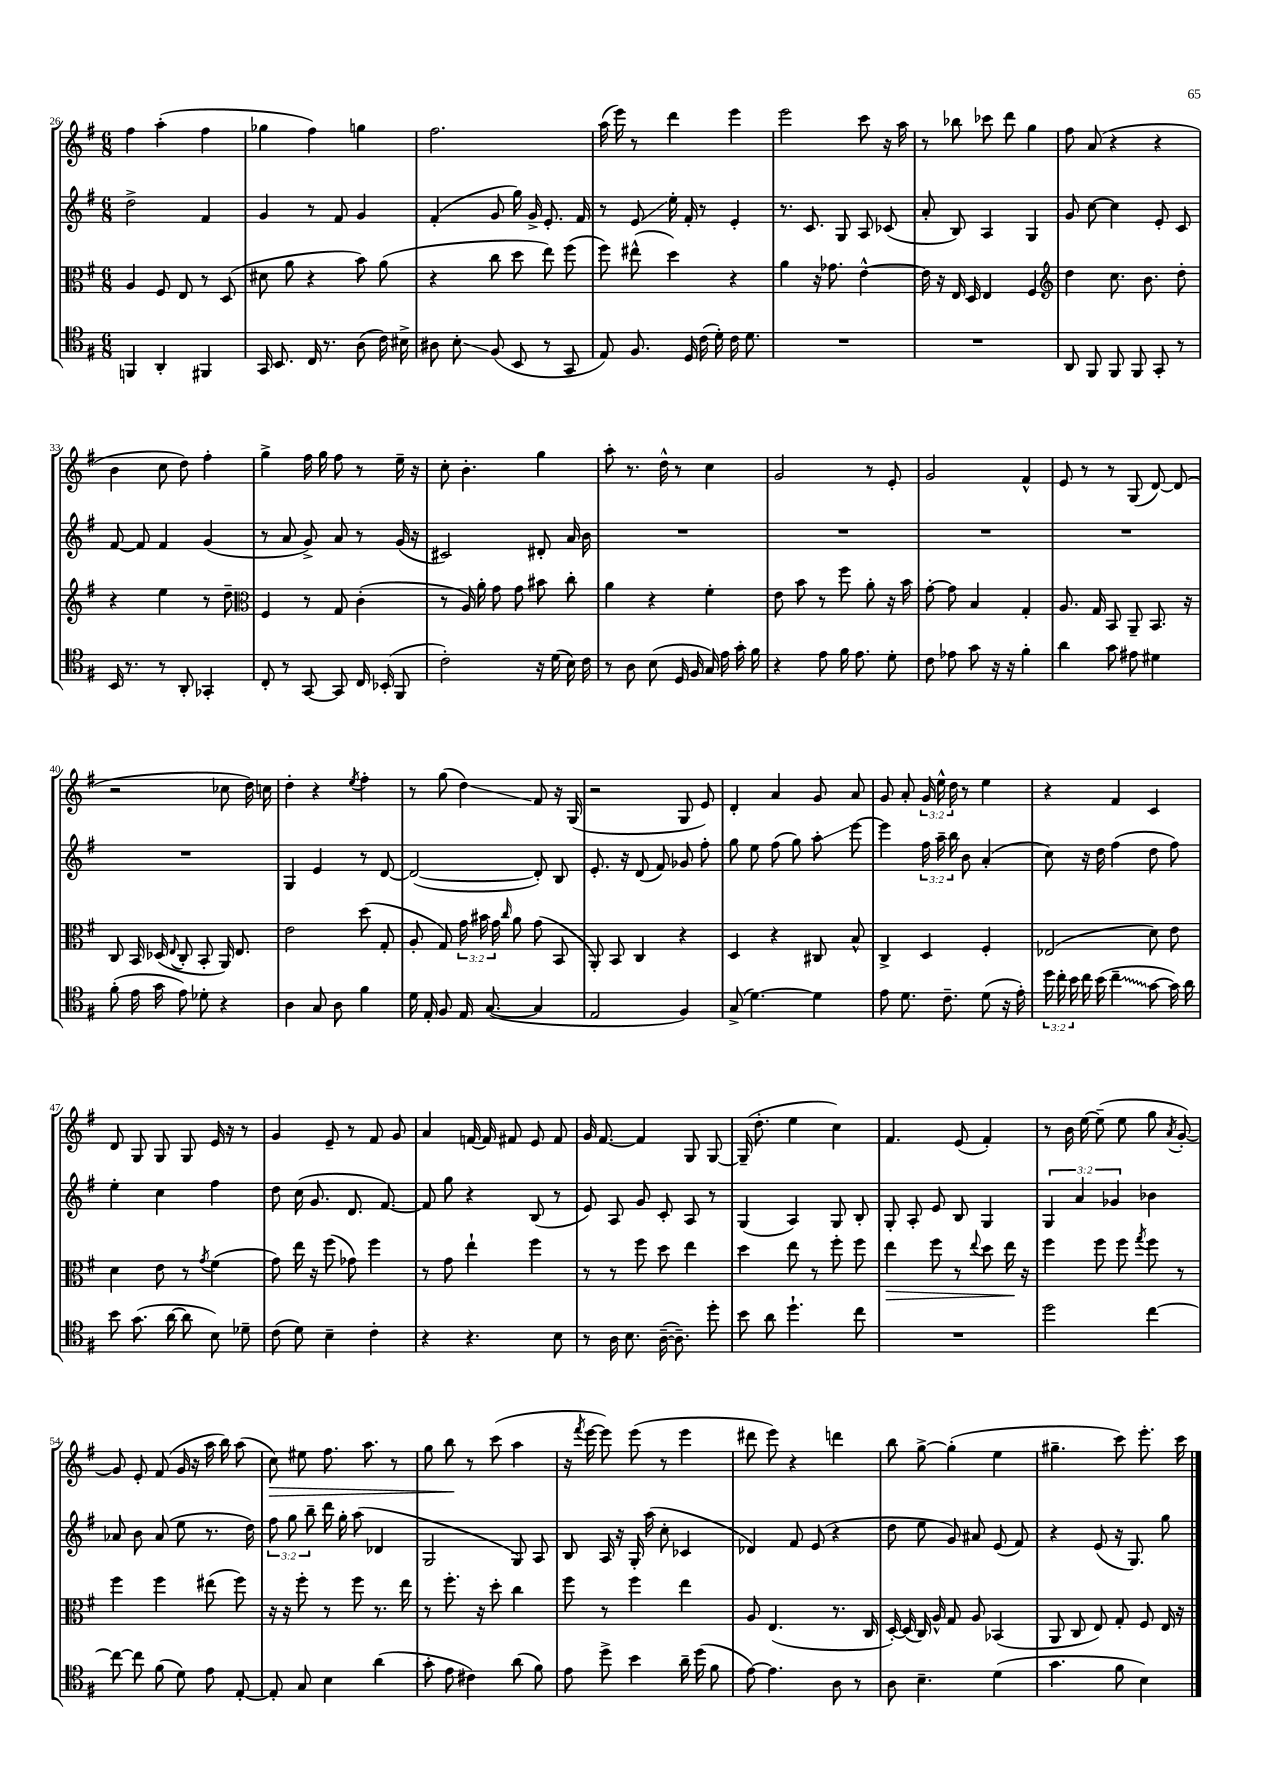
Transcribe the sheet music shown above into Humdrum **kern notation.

**kern	**kern	**kern	**kern
*staff4	*staff3	*staff2	*staff1
*clefC4	*clefC3	*clefG2	*clefG2
*k[f#]	*k[f#]	*k[f#]	*k[f#]
*M6/8	*M6/8	*M6/8	*M6/8
4FF/	4A/	2dd^\	4ff#\
4AA'/	8F#/	.	(4aa'\
.	8E/	.	.
4FF#/	8r	4f#/	4ff#\
.	(8D/	.	.
=	=	=	=
16GG/	8d#\	4g/	4gg-\
8.BB/	.	.	.
.	8a\	.	.
16C/	4r	8r	4ff#\)
8.r	.	.	.
.	.	8f#/	.
(8A\	8b\)	4g/	4gg\
16c\)	(8a\	.	.
16B#^\	.	.	.
=	=	=	=
8A#\	4r	(4f#'/	2.ff#\
8B'\	.	.	.
(8F#/	8cc\	8g/	.
8BB/	8dd\	16gg\)	.
.	.	16g^/	.
8r	8ee\)	8.e'/	.
8GG/	(8ff#\	.	.
.	.	16f#/	.
=	=	=	=
8E/)	8ff#\)	8r	(16aa\
.	.	.	16eee\)
8.F#/	(8ee#^^\	8e/	8r
.	4dd\)	16ee'\	4ddd\
16D/	.	16f#'/	.
(16c\	.	8r	.
16d'\)	.	.	.
16c\	4r	4e'/	4eee\
8.d\	.	.	.
=	=	=	=
2.r	4a\	8.r	2eee\
.	.	8.c/	.
.	16r	.	.
.	8.g-\	.	.
.	.	8G/	.
.	[4e^^\	8A/	8ccc\
.	.	(8c-/	16r
.	.	.	16aa\
=	=	=	=
2.r	16e\]	8a'/	8r
.	16r	.	.
.	16E/	8B/)	8bb-\
.	16D/	.	.
.	4E/	4A/	8ccc-\
.	.	.	8ddd\
.	4F#/	4G/	4gg\
=	=	=	=
*	*clefG2	*	*
8AA/	4dd\	8g/	8ff#\
8FF#/	.	[8cc\	(8a/
8FF#/	8.cc\	4cc\]	4r
8FF#/	.	.	.
.	8.b\	.	.
8GG'/	.	8e'/	4r
8r	8dd'\	8c/	.
=	=	=	=
16BB/	4r	[8f#/	4b\
8.r	.	.	.
.	.	8f#/]	.
8r	4ee\	4f#/	8cc\
8AA'/	.	.	8dd\)
4GG-'/	8r	(4g/	4ff#'\
.	8dd~\	.	.
=	=	=	=
*	*clefC3	*	*
8C'/	4F#/	8r	4gg^\
8r	.	8a/	.
[8GG/	8r	8g^/)	16ff#\
.	.	.	16gg\
8GG/]	8G/	8a/	8ff#\
16C/	(4c'\	8r	8r
(16BB-'/	.	.	.
8FF#/	.	(16g/	16ee~\
.	.	16r	16r
=	=	=	=
2c'\)	8r	2c#/)	8cc'\
.	16A/)	.	4.b'\
.	16a'\	.	.
.	8g\	.	.
.	8g\	.	.
16r	8b#\	8d#'/	4gg\
(16d\	.	.	.
16B\)	8cc'\	16a/	.
16c\	.	16b\	.
=	=	=	=
8r	4a\	2.r	8aa'\
8A\	.	.	8.r
(8B\	4r	.	.
.	.	.	16dd^^\
16D/	.	.	8r
16F#/	.	.	.
16G/)	4f#'\	.	4cc\
16e\	.	.	.
16g'\	.	.	.
16f#\	.	.	.
=	=	=	=
4r	8e\	2.r	2g/
.	8b\	.	.
8e\	8r	.	.
16f#\	8ff#\	.	.
8.e\	.	.	.
.	8a'\	.	8r
8d'\	16r	.	8e'/
.	16b\	.	.
=	=	=	=
8c\	[8g'\	2.r	2g/
8e-\	8g\]	.	.
8g\	4B/	.	.
16r	.	.	.
16r	.	.	.
4f#'\	4G'/	.	4f#^^/
=	=	=	=
4a\	8.A/	2.r	8e/
.	.	.	8r
.	16G/	.	.
8g\	8BB/	.	8r
8e#\	8AA~/	.	(8G/
4d#\	8.BB/	.	[8d/)
.	.	.	(8d/]
.	16r	.	.
=	=	=	=
(8f#'\	8C/	2.r	2r
16e\	16BB/	.	.
16g\	(16D-/	.	.
.	8qqE/	.	.
8e\)	8C'/	.	.
8d-'\	8BB'/	.	.
4r	16AA/)	.	8cc-\
.	8.E/	.	.
.	.	.	16dd\)
.	.	.	16cc\
=	=	=	=
4A\	2e\	4G/	4dd'\
8G/	.	4e/	4r
8A\	.	.	.
.	.	.	8qee/
4f#\	(8dd\	8r	4ff#'\
.	8G'/	[8d/	.
=	=	=	=
16d\	8A'/	(2d/_	8r
16E'/	.	.	.
8F#/	8G/)	.	(8gg\
16E/	24g\	.	4dd\)
.	24b#\	.	.
([8.G/	.	.	.
.	24g\	.	.
.	16qqcc/	.	.
.	8a\	.	.
4G/]	(8g\	8d'/])	8f#/
.	8BB/	8B/	16r
.	.	.	(16G/
=	=	=	=
2E/	8AA'/)	8.e'/	2r
.	8BB/	.	.
.	.	16r	.
.	4C/	(8d/	.
.	.	8f#/)	.
4F#/)	4r	8g-/	8G/
.	.	8ff#'\	8e/)
=	=	=	=
(8G^/	4D/	8gg\	4d'/
[4.d\)	.	8ee\	.
.	4r	(8ff#\	4a/
.	.	8gg\)	.
4d\]	8C#/	8aa'\	8g/
.	8B^^/	[8eee\	8a/
=	=	=	=
8e\	4C^/	4eee\]	8g/
8.d\	.	.	8a'/
.	4D/	24ff#\	24g/
.	.	24aa~\	24ee^^\
8.c~\	.	.	.
.	.	24bb\	24dd\
.	.	8b\	8r
(8d\	4F#'/	(4a'/	4ee\
16r	.	.	.
16e'\)	.	.	.
=	=	=	=
24dd\	(2E-/	8cc\)	4r
24cc'\	.	.	.
24b\	.	.	.
16cc\	.	16r	.
(16b\	.	16dd\	.
4cc~\	.	(4ff#\	4f#/
[8g\	8d\)	8dd\	4c/
16g\])	8e\	8ff#\)	.
16a\	.	.	.
=	=	=	=
8b\	4d\	4ee'\	8d/
(8.g\	.	.	8G/
.	8e\	4cc\	8G/
[16a\	.	.	.
8a\]	8r	.	8G/
.	8qg/	.	.
8B\)	(4f#\	4ff#\	16e/
.	.	.	16r
8d-~\	.	.	8r
=	=	=	=
(8c\	8g\)	8dd\	4g/
8d\)	16ee\	(16cc\	.
.	16r	8.g/	.
4B~\	(8ff#\	.	8e~/
.	8g-\)	8.d/	8r
4c'\	4ff#\	.	8f#/
.	.	[8.f#/)	.
.	.	.	8g/
=	=	=	=
4r	8r	8f#/]	4a/
.	8g\	8gg\	.
4.r	4ee`\	4r	[16f/
.	.	.	16f/]
.	.	.	8f#/
.	4ff#\	(8B/	8e/
8B\	.	8r	8f#/
=	=	=	=
8r	8r	8e/)	16g/
.	.	.	[8.f#/
16A\	8r	8A/	.
8.B\	.	.	.
.	8ff#\	8g/	4f#/]
([16A~\	8dd\	8c'/	.
8.A~\])	.	.	.
.	4ee\	8A/	8G/
8dd'\	.	8r	[8G/
=	=	=	=
8b\	4dd\	(4G/	(16G~/]
.	.	.	8.dd'\
8a\	.	.	.
4.dd`\	8ee\	4A/)	4ee\
.	8r	.	.
.	8ff#'\	8G/	4cc\)
8cc\	8ff#\	8B'/	.
=	=	=	=
2.r	4ee\	8G'/	4.f#/
.	.	8A'/	.
.	8ff#\	8e/	.
.	8r	8B/	(8e/
.	8qqee/	.	.
.	8dd\	4G/	4f#'/)
.	16ee\	.	.
.	16r	.	.
=	=	=	=
2dd\	4ff#\	6G/	8r
.	.	.	16b\
.	.	6a/	.
.	.	.	[16ee\
.	8ff#\	.	(8ee~\]
.	.	6g-/	.
.	8ff#\	.	8ee\
.	8qgg/	.	.
[4cc\	8ff#\	4b-\	8gg\
.	.	.	8qa/
.	8r	.	[8g'/)
=	=	=	=
8cc\_	4ff#\	8a-/	8g/]
8cc\]	.	8b\	8e'/
(8f#\	4ff#\	(8a-/	(8f#/
8d\)	.	8ee\	16g/
.	.	.	16r
8e\	(8ee#\	8.r	16aa\
.	.	.	16bb\)
[8E'/	8ff#\)	.	(8aa\
.	.	16dd\)	.
=	=	=	=
8E'/]	16r	12ff#\	8cc\)
.	16r	.	.
.	.	12gg\	.
8G/	8ff#'\	.	8ee#\
.	.	12bb~\	.
4B\	8r	16ddd\	8.ff#\
.	.	16gg'\	.
.	8ff#\	(8aa\	.
.	.	.	8.aa\
(4a\	8.r	4d-/	.
.	.	.	8r
.	16ee\	.	.
=	=	=	=
8g'\	8r	2G/	8gg\
8e\	8.ff#'\	.	8bb\
4c#\)	.	.	8r
.	16r	.	.
.	8dd'\	.	(8ccc\
(8a\	4cc\	8G/)	4aa\
8f#\)	.	8A/	.
=	=	=	=
8e\	8ff#\	8B/	16r
.	.	.	8qfff#/
.	.	.	[16eee\
8dd^\	8r	16A/	8eee\])
.	.	16r	.
4b\	4ff#\	16G'/	(8eee\
.	.	(16aa\	.
.	.	8cc'\	8r
16a~\	4ee\	4c-/	4eee\
(16dd\	.	.	.
8f#\	.	.	.
=	=	=	=
[8e\)	8A/	4d-/)	8ddd#\
4.e\]	(4.E/	.	8eee\)
.	.	8f#/	4r
.	.	(8e/	.
8A\	8.r	4r	4ddd\
8r	.	.	.
.	16C/	.	.
=	=	=	=
8A\	[16D'/)	8dd\	8bb\
.	(16D/]	.	.
4.B~\	16C/)	8ee\	[8gg^\
.	16A^^/	.	.
.	8G/	8g/)	(4gg'\]
.	8A/	8a#/	.
(4d\	(4BB-/	(8e/	4ee\
.	.	8f#/)	.
=	=	=	=
4.g\	8AA/	4r	4.gg#~\
.	8C/	.	.
.	8E/)	(8e/	.
8f#\	8G'/	16r	8ccc\)
.	.	8.G/)	.
4B\)	8F#/	.	8.eee'\
.	16E/	8gg\	.
.	16r	.	16ccc\
==	==	==	==
*-	*-	*-	*-
